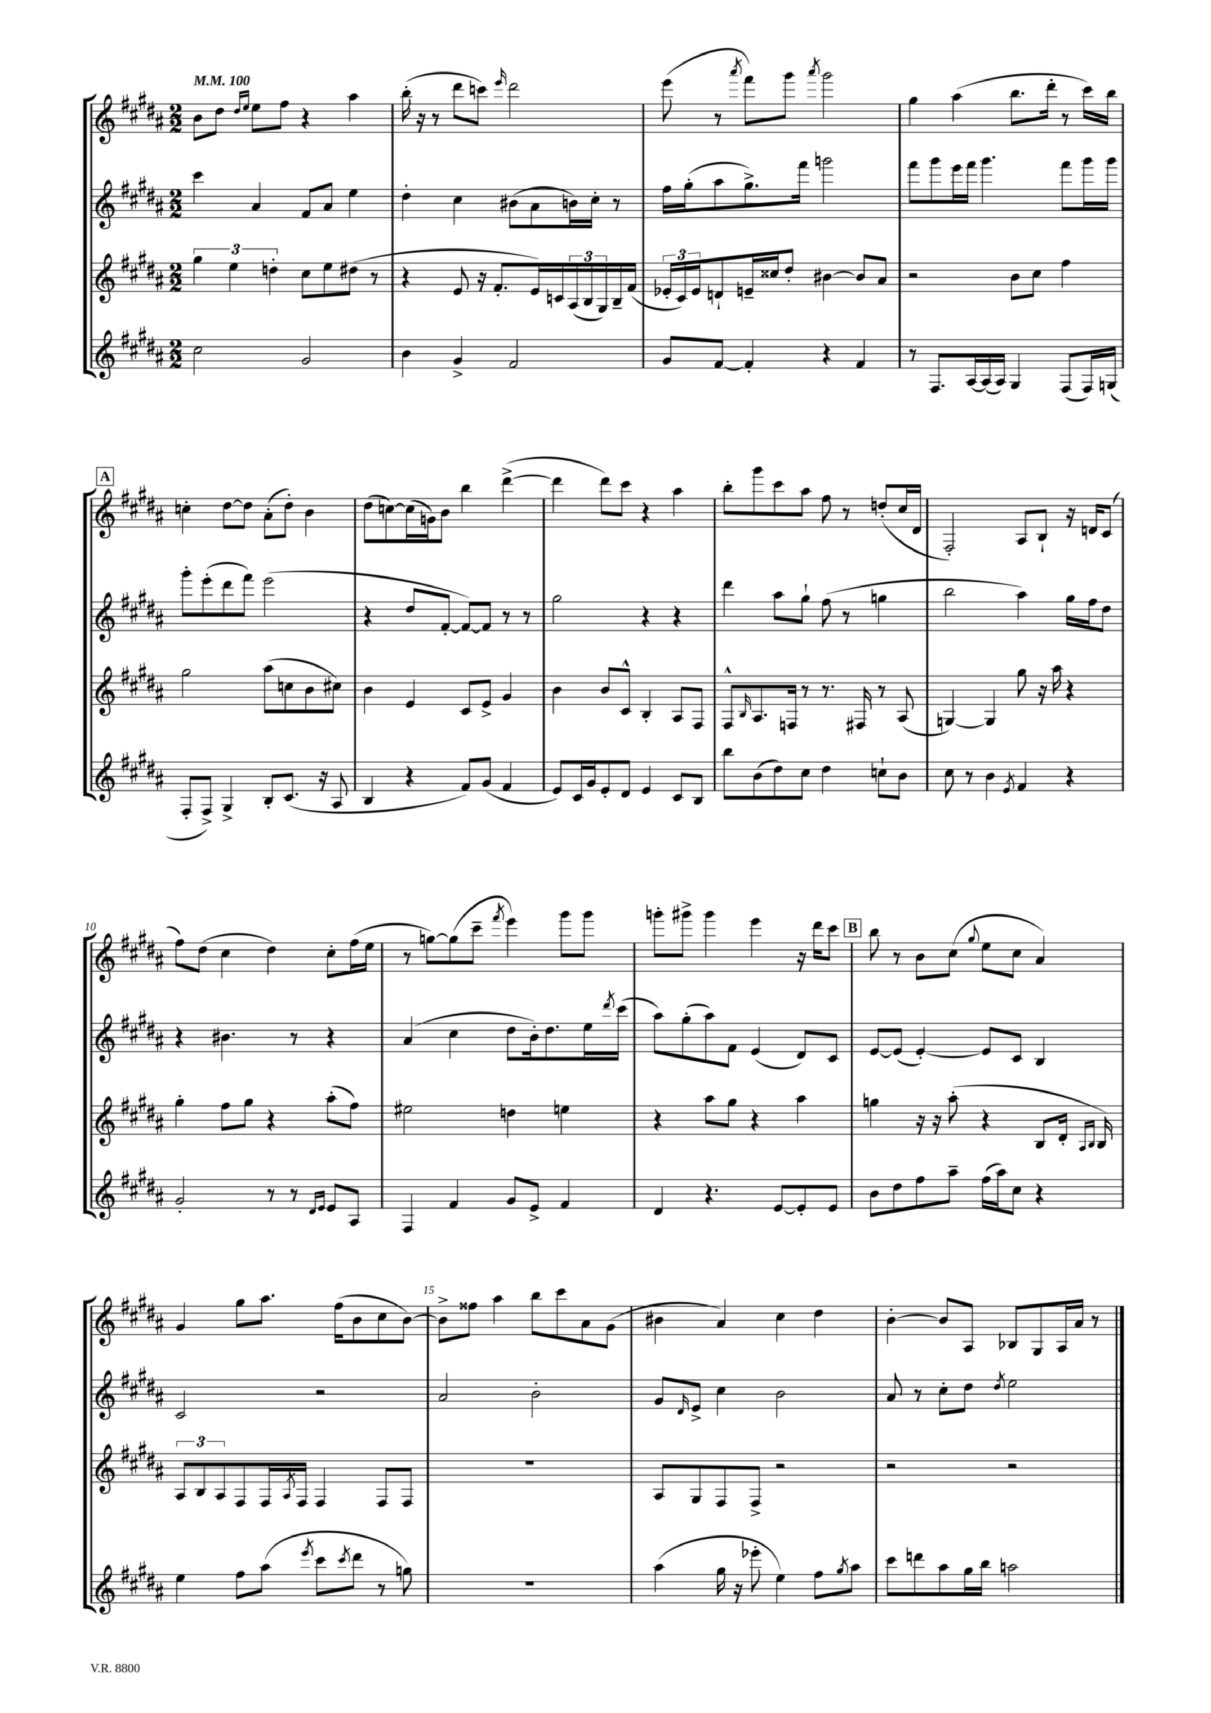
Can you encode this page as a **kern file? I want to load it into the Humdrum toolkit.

**kern	**kern	**kern	**kern
*staff4	*staff3	*staff2	*staff1
*clefG2	*clefG2	*clefG2	*clefG2
*k[f#c#g#d#a#]	*k[f#c#g#d#a#]	*k[f#c#g#d#a#]	*k[f#c#g#d#a#]
*M2/2	*M2/2	*M2/2	*M2/2
*MM100	*MM100	*MM100	*MM100
2cc#	6gg#	4ccc#	8b
.	.	.	8dd#
.	6ee	.	.
.	.	.	16qqdd#
.	.	.	16qqee
.	.	4a#	8ee
.	6dd'	.	.
.	.	.	8ff#
2g#	8cc#	8f#	4r
.	8ee	8a#	.
.	(8dd#	4ee	4aa#
.	8r	.	.
=	=	=	=
4b	4r	4dd#'	(16bb'
.	.	.	16r
.	.	.	8r
4g#^	8e	4cc#	8ddd#
.	16r	.	8ccc)
.	8.f#'	.	.
.	.	.	16qqeee
2f#	.	(8b#	2ddd#
.	16e)	8a#	.
.	16c	.	.
.	(24A#	16b)	.
.	24B	.	.
.	.	16cc#'	.
.	24G#)	.	.
.	16B~	8r	.
.	(16f#	.	.
=	=	=	=
8g#	24e-'	16ff#	(8eee
.	24c#)	.	.
.	.	(16gg#'	.
.	24e-	.	.
[8f#	8d`	8aa#	8r
.	.	.	8qaaa#
4f#']	16e~	8.gg#^)	8fff#)
.	16cc##	.	.
.	8dd#'	.	8ggg#
.	.	16fff#	.
.	.	.	8qaaa#
4r	[4b#	2ggg	2ggg#
4f#	8b#]	.	.
.	8a#	.	.
=	=	=	=
8r	2r	8fff#	4gg#
8.F#	.	8ggg#	.
.	.	16eee	(4aa#
[16A#	.	16fff#	.
(16A#]	.	4.ggg#	.
16A#)	.	.	.
4G#	8b	.	8.bb
.	8cc#	.	.
.	.	.	16ddd#'
(8F#	4ff#	8fff#	8r
16F#)	.	16ggg#	16ccc#)
(16G	.	16ggg#	16bb
=	=	=	=
8F#'	2gg#	8ggg#'	4cc'
8F#^)	.	(8eee'	.
4G#^	.	8ddd#	[8dd#
.	.	8fff#)	8dd#]
8B'	(8aa#	(2eee	(8a#'
(8.c#	8cc	.	8dd#')
.	8b	.	4b
16r	.	.	.
8A#	8cc#)	.	.
=	=	=	=
4B	4b	4r	(8dd#
.	.	.	[8cc)
4r	4e	8dd#	(16cc]
.	.	.	16g)
.	.	[8f#'	8b
8f#)	8c#	8f#_)	4bb
(8g#	8e^	8f#]	.
4f#	4g#	8r	([4ddd#^
.	.	8r	.
=	=	=	=
8e)	4b	2gg#	4ddd#]
16c#	.	.	.
16g#	.	.	.
8e'	8b	.	8ddd#)
8d#	8c#^^	.	8ccc#
4e	4B'	4r	4r
8c#	8A#	4r	4aa#
8B	8F#	.	.
=	=	=	=
8bb	8F#^^	4ddd#	8bb'
.	16qqB	.	.
(8b	8.A#	.	8ggg#
8dd#)	.	8aa#	8ccc#
.	16F	.	.
8cc#	8r	8gg#`	8aa#
4dd#	8.r	(8ff#	8ff#
.	.	8r	8r
.	16F#	.	.
8cc`	8r	4gg	(8dd'
8b	(8A#	.	16cc#
.	.	.	16d#
=	=	=	=
8cc#	[4G)	2bb	2F#')
8r	.	.	.
4b	4G]	.	.
8qe	.	.	.
4f#	8gg#	4aa#)	8A#
.	16r	.	8B`
.	16aa#	.	.
4r	4r	16gg#	16r
.	.	16ff#	16d
.	.	8dd#	(8c#
=	=	=	=
2g#'	4gg#'	4r	8ff#)
.	.	.	(8dd#
.	8ff#	4.b#	4cc#
.	8gg#	.	.
8r	4r	.	4dd#)
8r	.	8r	.
16qqd#	.	.	.
16qqe	.	.	.
8e	(8aa#'	4r	8cc#'
8A#	8ff#)	.	(16ff#
.	.	.	16ee
=	=	=	=
4F#	2ee#	(4a#	8r
.	.	.	[8gg)
4f#	.	4cc#	(8gg]
.	.	.	8ccc#~
.	.	.	8qfff#
8g#	4dd	8dd#	4eee)
8e^	.	16b')	.
.	.	8.dd#	.
4f#	4ee	.	8ggg#
.	.	16ee	8ggg#
.	.	8qddd#	.
.	.	(16ccc#	.
=	=	=	=
4d#	4r	8aa#)	8ggg'
.	.	(8gg#'	8ggg#^
4.r	8aa#	8aa#)	4ggg#
.	8gg#	8f#	.
.	4r	(4e	4eee
[8e	.	.	.
8e']	4aa#	8d#)	16r
.	.	.	16ddd#
8e	.	8c#	8ccc#
=	=	=	=
8b	4gg	[8e	8bb
8dd#	.	(8e]	8r
8ff#	16r	[4e')	8b
.	16r	.	.
8aa#~	(8aa#'	.	(8cc#
.	.	.	8qqgg#
(16ff#	4r	8e]	8ee
16aa#)	.	.	.
8cc#	.	8c#	8cc#
4r	8B	4B	4a#)
.	16d#'	.	.
.	16qqA#	.	.
.	16qqB	.	.
.	16B)	.	.
=	=	=	=
4ee	12A#	2c#	4g#
.	12B	.	.
.	12A#	.	.
8ff#	8F#	.	8gg#
(8aa#	16F#	.	8.aa#
.	8qA#	.	.
.	16F#	.	.
8qeee	.	.	.
8ccc#	4F#	2r	.
.	.	.	(16ff#
8qccc#	.	.	.
8ddd#	.	.	8b
8r	8F#	.	8cc#
8gg)	8F#	.	[8b)
=	=	=	=
1r	1r	2a#	8b^]
.	.	.	8ff##
.	.	.	4aa#
.	.	2b'	8bb
.	.	.	8ccc#
.	.	.	8a#
.	.	.	(8g#
=	=	=	=
(4aa#	8A#	8g#	4b#
.	.	16qqd#	.
.	8G#	8e^	.
16gg#	8F#	4cc#	4a#)
16r	.	.	.
8eee-'	8F#^	.	.
4ee)	2r	2b	4cc#
8ff#	.	.	4dd#
8qgg#	.	.	.
8aa#	.	.	.
=	=	=	=
8ccc#	2r	8a#	[4b'
8ddd	.	8r	.
8aa#	.	8cc#'	8b]
16gg#	.	8dd#	8A#
16bb	.	.	.
.	.	8qdd#	.
2aa	2r	2ee	8B-
.	.	.	8G#
.	.	.	16A#
.	.	.	16a#
.	.	.	8r
==	==	==	==
*-	*-	*-	*-
